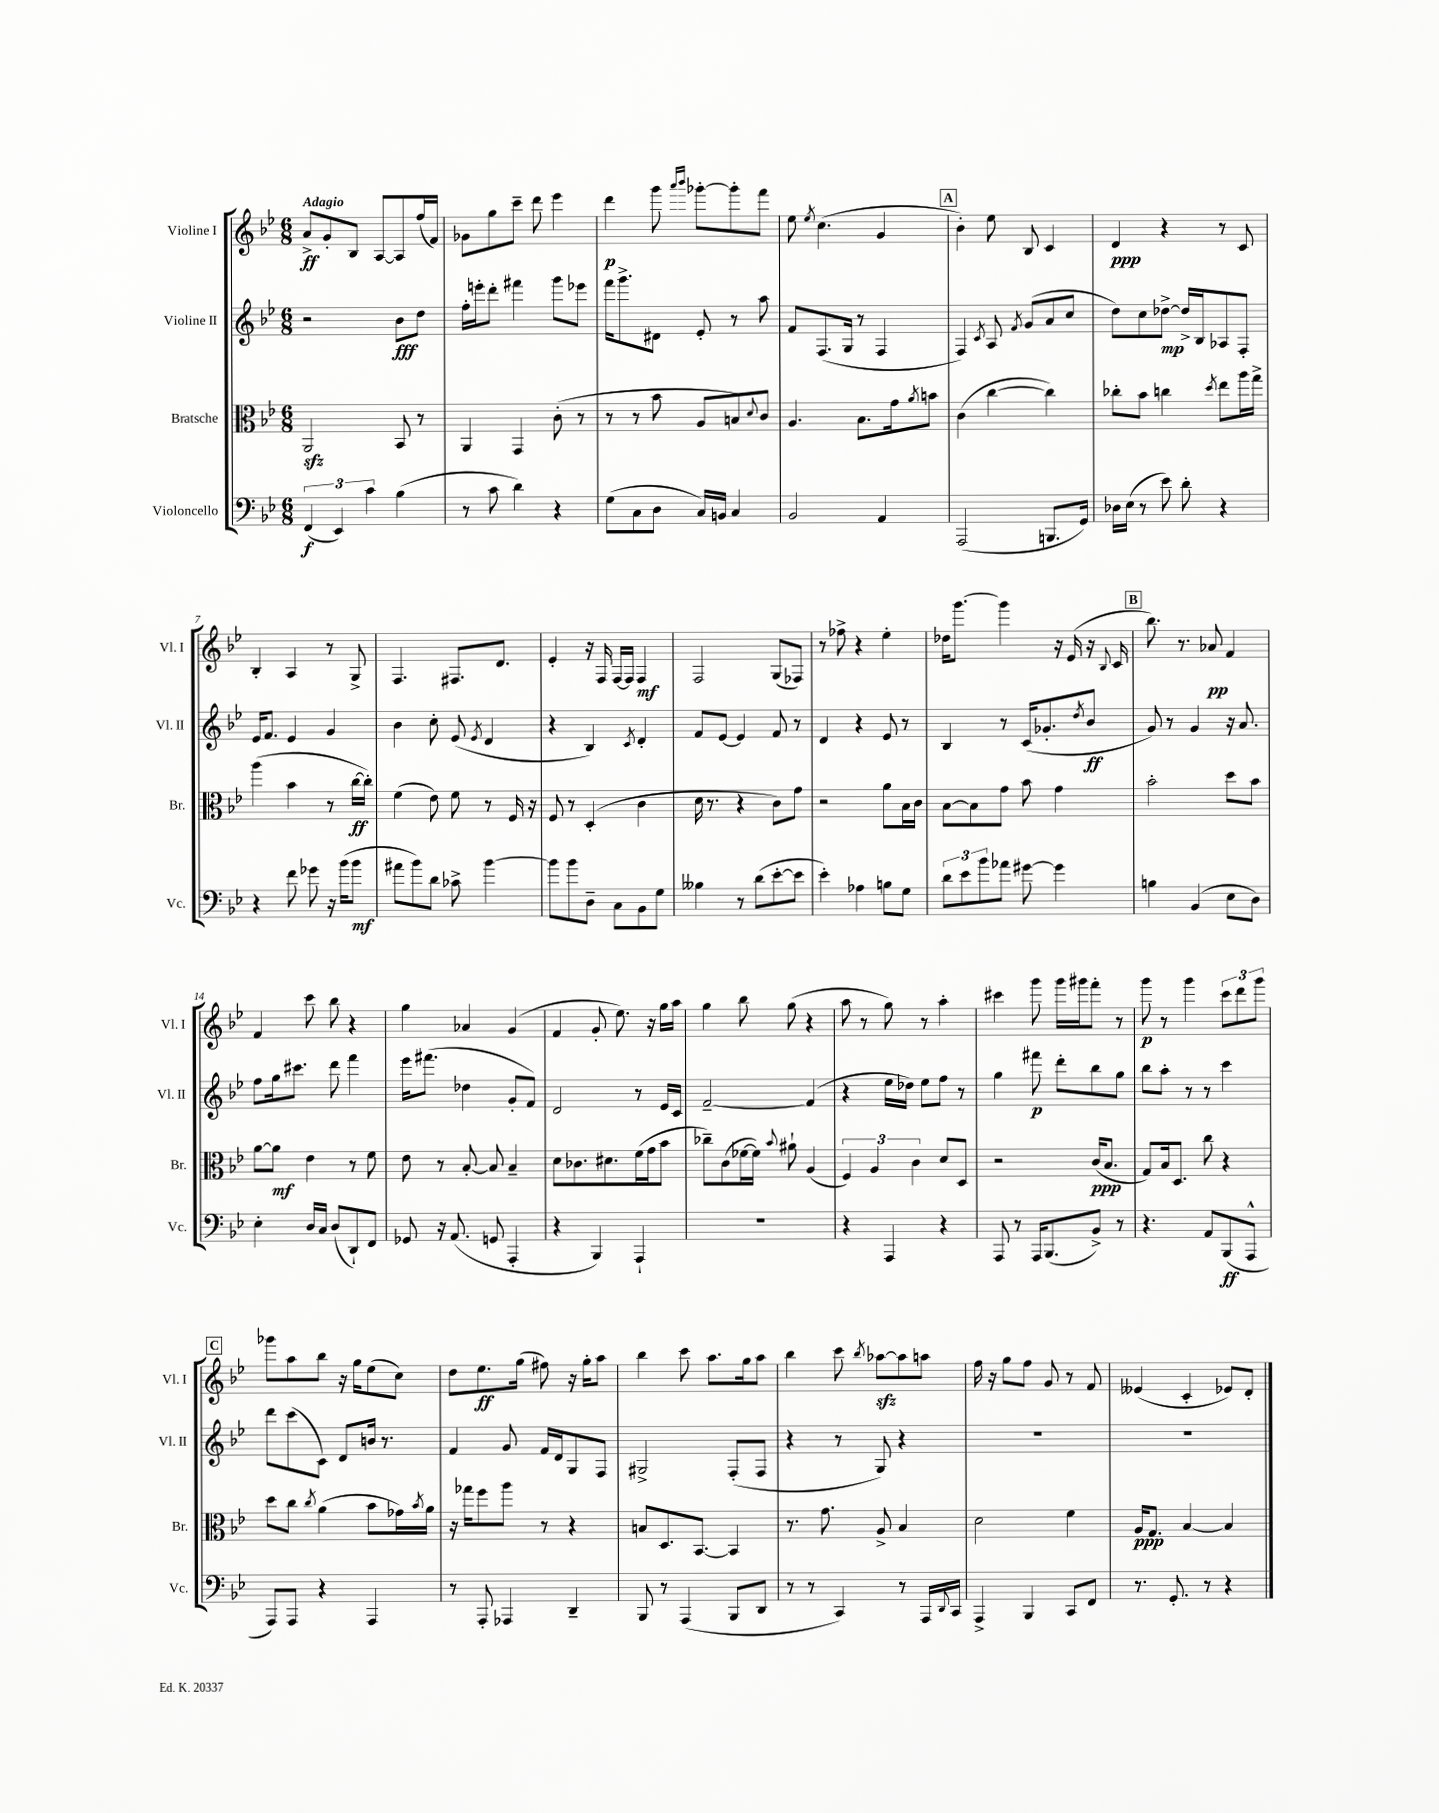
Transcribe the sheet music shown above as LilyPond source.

<<
\new StaffGroup <<
\new Staff = "s0" \with { instrumentName = "Violine I" shortInstrumentName = "Vl. I" } {
    \clef treble \key bes \major \numericTimeSignature \time 6/8 \tempo "Adagio"
    a'8->\ff g'8-. bes8 a8~ a8 f''16( f'16) |
    ges'8 g''8 c'''8-- d'''8 ees'''4 |
    d'''4\p g'''8 \grace { a'''16 bes'''16 } ges'''8~-. ges'''8-. f'''8 |
    ees''8 \acciaccatura { ees''8 } c''4.( g'4 |
    \mark \markup { \box "A" } bes'4-.) ees''8 bes8 c'4 |
    d'4\ppp r4 r8 c'8 |
    bes4-. a4 r8 g8-> |
    f4. fis8. d'8. |
    ees'4-. r16 f16 f16~ f16 f4\mf |
    f2 g8( fes8) |
    r8 fes''8-> r4 ees''4-. |
    des''16 g'''8.~ g'''4 r16 ees'16( r16 \appoggiatura { bes8 } c'16 |
    \mark \markup { \box "B" } bes''8.) r8. aes'8\pp f'4 |
    f'4 c'''8 bes''8 r4 |
    g''4 aes'4 g'4( |
    f'4 g'8-. ees''8.) r16 g''16 a''16 |
    g''4 bes''8 g''8( r4 |
    a''8 r8 g''8) r8 a''4-. |
    cis'''4 g'''8 g'''16 gis'''16 f'''8-. r8 |
    g'''8\p r8 g'''4 \tuplet 3/2 { c'''8 d'''8 g'''8 } |
    \mark \markup { \box "C" } ges'''8 a''8 bes''8 r16 g''16 ees''8( c''8) |
    d''8 ees''8.\ff g''16( fis''8) r16 g''16-. a''8 |
    bes''4 c'''8 a''8. g''16 a''8 |
    bes''4 c'''8 \acciaccatura { bes''8 } aes''8~\sfz aes''8 a''8 |
    f''16 r16 g''8 f''8 g'8 r8 f'8 |
    eeses'4( c'4-. ees'8) d'8-. \bar "|." |
}
\new Staff = "s1" \with { instrumentName = "Violine II" shortInstrumentName = "Vl. II" } {
    \clef treble \key bes \major \numericTimeSignature \time 6/8
    r2 bes'8\fff d''8 |
    f''16-. e'''16-. d'''8-. fis'''4 g'''8 ees'''8 |
    f'''16 g'''8.-> dis'8 ees'8-. r8 a''8 |
    f'8 f8.( g16 r8 f4 |
    \mark \markup { \box "A" } f4) \acciaccatura { c'8 } a8 \acciaccatura { f'8 } g'8( a'8 c''8 |
    d''8) c''8 des''8~->\mp des''16-> bes16 aes8 f8-. |
    ees'16 f'8. ees'4 g'4 |
    bes'4 c''8-. ees'8( \acciaccatura { ees'8 } d'4 |
    r4 bes4) \acciaccatura { c'8 } d'4-. |
    f'8 ees'8~ ees'4 f'8 r8 |
    d'4 r4 ees'8 r8 |
    bes4 r8 c'16( ges'8.-. \acciaccatura { d''8 } bes'8\ff |
    \mark \markup { \box "B" } g'8) r8 g'4 r16 a'8. |
    f''8 g''16 cis'''8. d'''8 f'''4 |
    ees'''16 fis'''8.( des''4 g'8-. f'8) |
    d'2 r8 ees'16 c'16 |
    f'2~-- f'4( |
    r4 ees''16 des''16) ees''8 f''8 r8 |
    g''4 fis'''8\p d'''8-. bes''8 g''8 |
    bes''8 a''8-. r8 r8 c'''4 |
    \mark \markup { \box "C" } d'''8 c'''8( c'8) d'8 b'16 r8. |
    f'4 g'8 f'16 d'16 g8 f8 |
    gis2-> f8-.( f8 |
    r4 r8 g8) r4 |
    R2. |
    R2. \bar "|." |
}
\new Staff = "s2" \with { instrumentName = "Bratsche" shortInstrumentName = "Br." } {
    \clef alto \key bes \major \numericTimeSignature \time 6/8
    a,2\sfz bes,8 r8 |
    a,4 g,4 c'8-.( r8 |
    r8 r8 bes'8 a8 b8) \appoggiatura { d'8 } c'8 |
    a4. bes8. g'16 \acciaccatura { a'8 } b'8 |
    \mark \markup { \box "A" } c'4( c''4~ c''4) |
    ces''8-. bes'8 c''4 \acciaccatura { d''8 } ees''8 a''16 g''16-> |
    a''4( bes'4 r8 c''16~\ff c''16-.) |
    f'4( ees'8) f'8 r8 f16 r16 |
    f8 r8 d4-.( c'4 |
    d'16 r8. r4 c'8) g'8 |
    r2 a'8 bes16 c'16 |
    bes8~ bes8 g'8 bes'8 g'4 |
    \mark \markup { \box "B" } bes'2-. d''8 bes'8 |
    a'8~ a'8\mf ees'4 r8 f'8 |
    ees'8 r8 bes8~-. bes8 bes4-- |
    d'8 ces'8. dis'8. f'16( g'16 bes'8 |
    ces''8--) c'8( fes'16~ fes'16) \appoggiatura { bes'8 } ais'8-! a4( |
    \tuplet 3/2 { f4) a4 c'4 } d'8 d8 |
    r2 c'16\ppp( bes8. |
    g8) bes16 d8. c''8 r4 |
    \mark \markup { \box "C" } d''8 c''8 \acciaccatura { c''8 } a'4( bes'8 ges'16) \acciaccatura { bes'8 } a'16 |
    r16 ges''16 f''8 a''8 r8 r4 |
    b8 d8. bes,8.~ bes,4 |
    r8. g'8. a8-> bes4 |
    d'2 f'4 |
    a16\ppp g8. bes4~ bes4 \bar "|." |
}
\new Staff = "s3" \with { instrumentName = "Violoncello" shortInstrumentName = "Vc." } {
    \clef bass \key bes \major \numericTimeSignature \time 6/8
    \tuplet 3/2 { f,4\f( ees,4) c'4 } bes4( |
    r8 c'8 d'4) r4 |
    g8( c8 d8 c16) b,16 c4 |
    bes,2 a,4 |
    \mark \markup { \box "A" } a,,2( b,,8. g,16) |
    des16 ees16( r8 ees'8) d'8-. r4 |
    r4 f'8 ges'8 r16 bes'16( bes'8\mf |
    ais'8 bes'8) d'8 ces'8-> bes'4~ |
    bes'8 bes'8 d8-- c8 bes,8 g8 |
    beses4 r8 d'8( ees'8~-. ees'8 |
    ees'4-.) aes4 b8 g8 |
    \tuplet 3/2 { d'8 ees'8 bes'8 } aes'8 gis'8~ gis'4 |
    \mark \markup { \box "B" } b4 bes,4( ees8 d8) |
    ees4-. d16 c16 d8( d,8-!) f,8 |
    ges,8 r16 a,8.( g,8 a,,4-. |
    r4 bes,,4) a,,4-! |
    R2. |
    r4 a,,4 r4 |
    a,,8 r8 a,,16 bes,,8.( bes,8->) r8 |
    r4. a,8 bes,,8\ff( a,,8-^ |
    \mark \markup { \box "C" } a,,8) a,,8 r4 a,,4 |
    r8 a,,8-. aes,,4 d,4-- |
    bes,,8 r8 a,,4( bes,,8 d,8 |
    r8 r8 c,4) r8 a,,16 \appoggiatura { d,8 } c,16 |
    a,,4-> bes,,4 c,8 f,8 |
    r8. g,8.-. r8 r4 \bar "|." |
}
>>
>>
